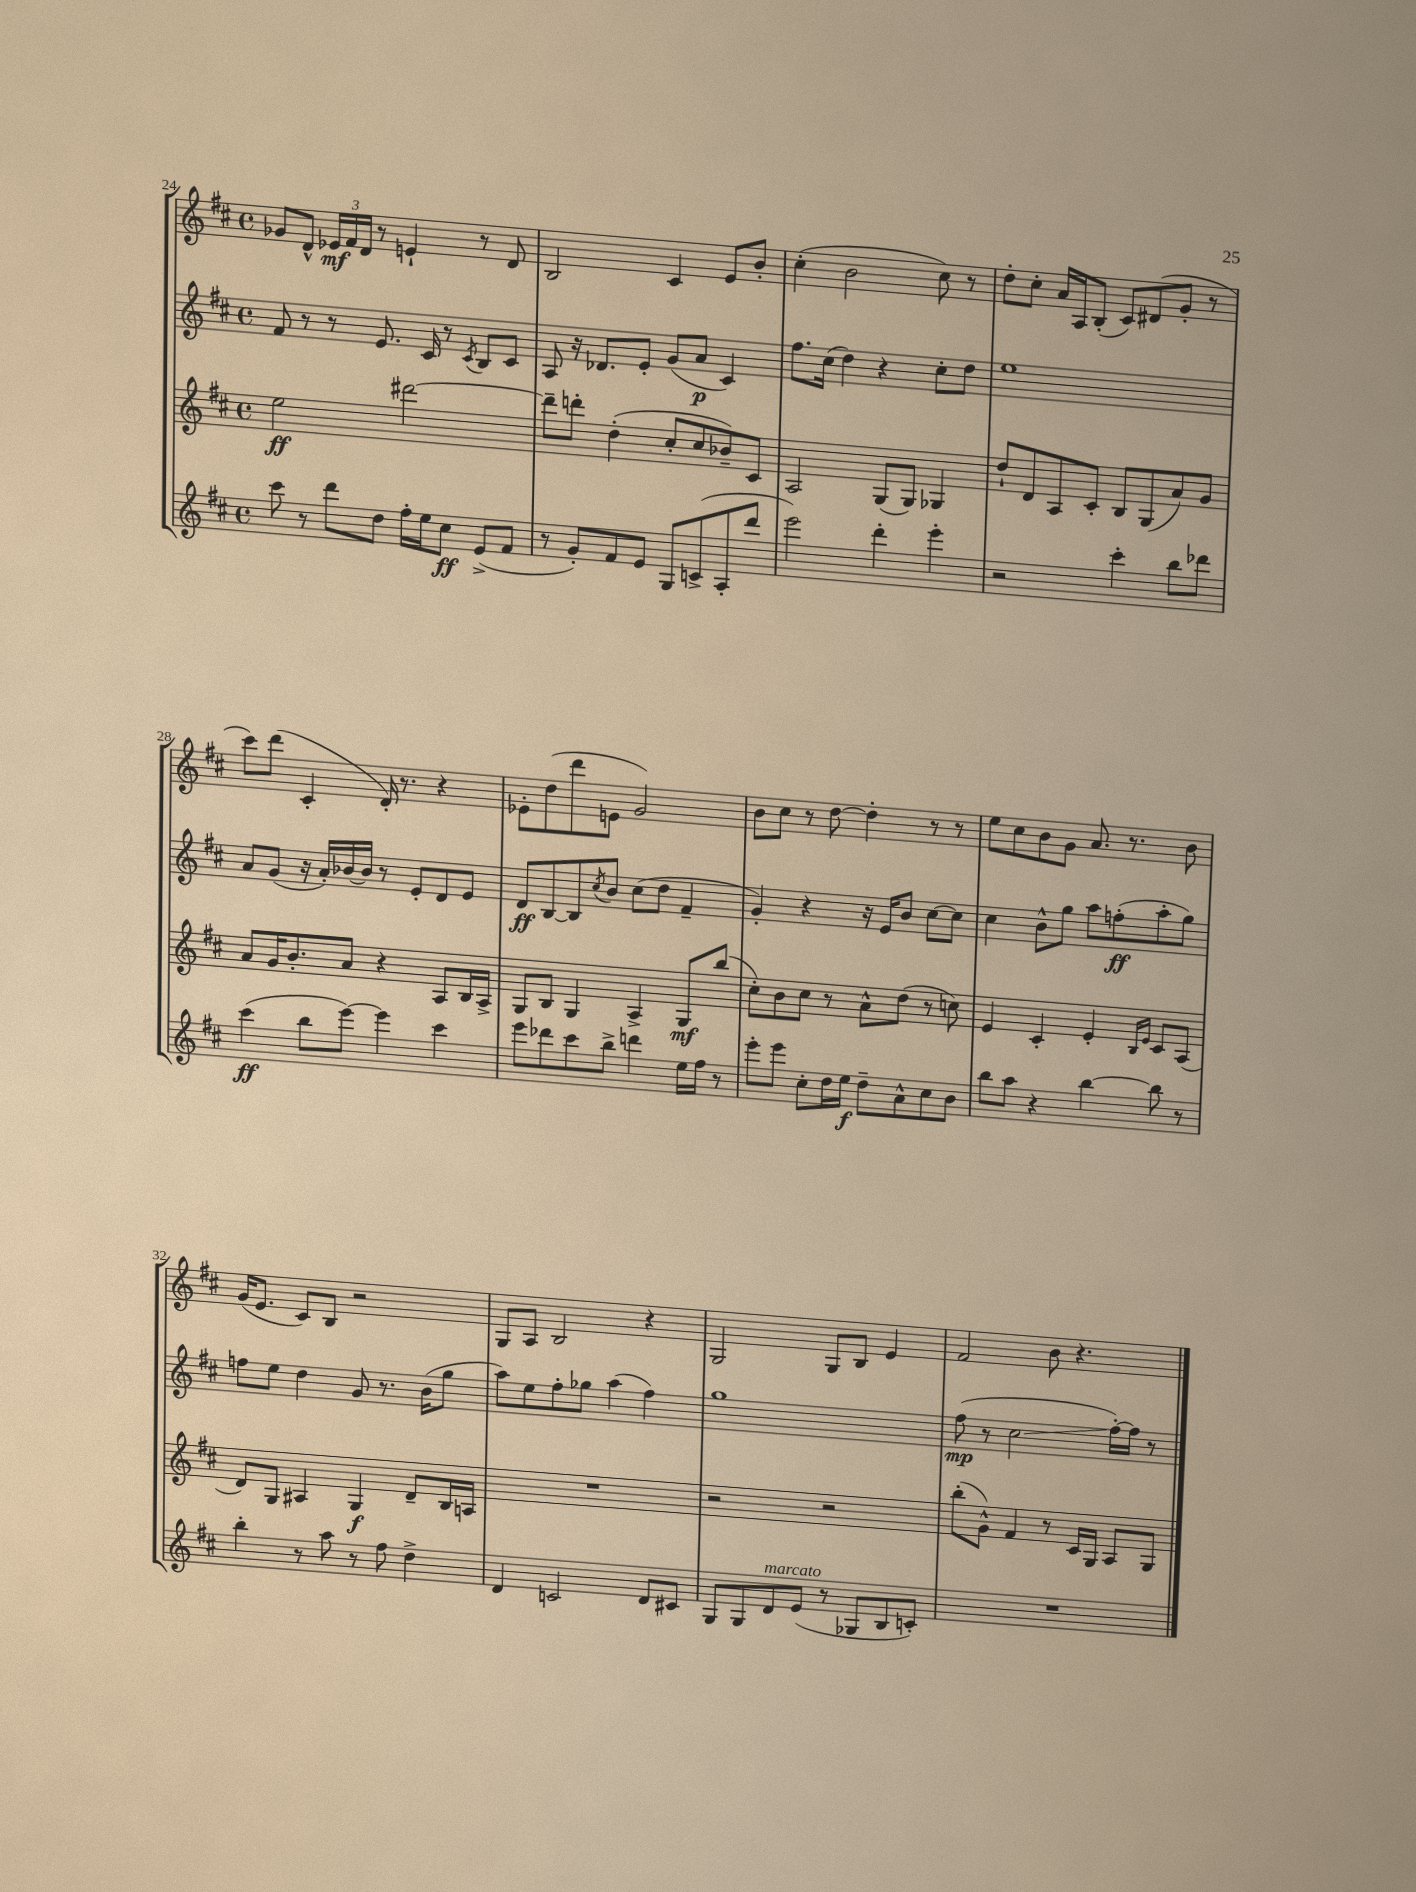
<<
\new StaffGroup <<
\new Staff = "s0" {
    \clef treble \key d \major \defaultTimeSignature \time 4/4
    ges'8 d'8-^ \tuplet 3/2 { ees'16\mf fis'16 d'16 } r8 e'4-! r8 d'8 |
    b2 cis'4 e'8 b'8-. |
    cis''4-.( b'2 cis''8) r8 |
    d''8-. cis''8-. a'16 a16 b8-.( cis'8) dis'8( g'8-. r8 |
    cis'''8) d'''8( cis'4-. d'16-.) r8. r4 |
    ees'8-. d''8( d'''8 e'8 g'2) |
    b'8 cis''8 r8 d''8~ d''4-. r8 r8 |
    e''8 cis''8 b'8 g'8 a'8. r8. b'8 |
    g'16( e'8. cis'8) b8 r2 |
    g8 a8 b2 r4 |
    g2 g8 b8 e'4 |
    fis'2 b'8 r4. \bar "|." |
}
\new Staff = "s1" {
    \clef treble \key d \major \defaultTimeSignature \time 4/4
    fis'8 r8 r8 e'8. cis'16 r8 \acciaccatura { cis'8 } b8 cis'8 |
    a8 r16 des'8. e'8-. g'8( a'8\p cis'4) |
    fis''8. cis''16( d''4) r4 cis''8-. d''8 |
    e''1 |
    a'8 g'8( r16 a'16-.) bes'16~ bes'16 r8 e'8-. d'8 e'8 |
    d'8\ff b8~ b8 \acciaccatura { cis''8 } b'8 cis''8( d''8 fis'4-- |
    g'4-.) r4 r16 e'16 b'8 cis''8~ cis''8 |
    cis''4 b'8-^ g''8 a''8 f''8-.\ff( a''8-. g''8) |
    f''8 e''8 d''4 g'8 r8. b'16( g''8 |
    a''8) e''8 fis''8-. ges''8 a''4( fis''4) |
    g''1 |
    fis''8\mp( r8 cis''2\glissando fis''16~-.) fis''16 r8 \bar "|." |
}
\new Staff = "s2" {
    \clef treble \key d \major \defaultTimeSignature \time 4/4
    e''2\ff dis'''2~ |
    dis'''8-- d'''8-. d''4-.( cis''8-. cis''8 bes'8--) cis'8 |
    a2 g8( g8) ges4 |
    d''8-! d'8 a8 cis'8-. b8 g8( a'8) g'8 |
    a'8 g'16 b'8.-. a'8 r4 a8 b16 a16-> |
    g8 b8 g4 a4-> g8\mf b''8( |
    cis''8-.) b'8 cis''8 r8 a'8-^ d''8( r8 c''8) |
    e'4 cis'4-. e'4-. \grace { b16 e'16 } cis'8 a8( |
    d'8) g8 ais4 g4\f d'8-- b16 a16 |
    R1 |
    r2 r2 |
    b''8-.( g'8-^) fis'4 r8 cis'16 g16 a8 g8 \bar "|." |
}
\new Staff = "s3" {
    \clef treble \key d \major \defaultTimeSignature \time 4/4
    cis'''8 r8 d'''8 d''8 fis''16-. e''16 cis''8\ff e'8->( fis'8 |
    r8 g'8-.) fis'8 e'8 g8 c'8->( a8-. d'''8 |
    e'''2) d'''4-. e'''4-. |
    r2 cis'''4-. b''8 des'''8 |
    cis'''4\ff( b''8 e'''8~) e'''4 cis'''4 |
    e'''8 des'''8 cis'''8 b''8-> d'''4 e''16 fis''16 r8 |
    e'''8-. e'''8 cis''8-. d''16 e''16\f d''8-- a'8-^ cis''8 b'8 |
    b''8 a''8 r4 b''4~ b''8 r8 |
    b''4-. r8 a''8 r8 fis''8 d''4-> |
    d'4 c'2 d'8 cis'8 |
    g8 g8 d'8^\markup { \italic "marcato" } e'8( r8 ges8 b8 c'8-.) |
    R1 \bar "|." |
}
>>
>>
\layout { \context { \Score currentBarNumber = #24 } }
